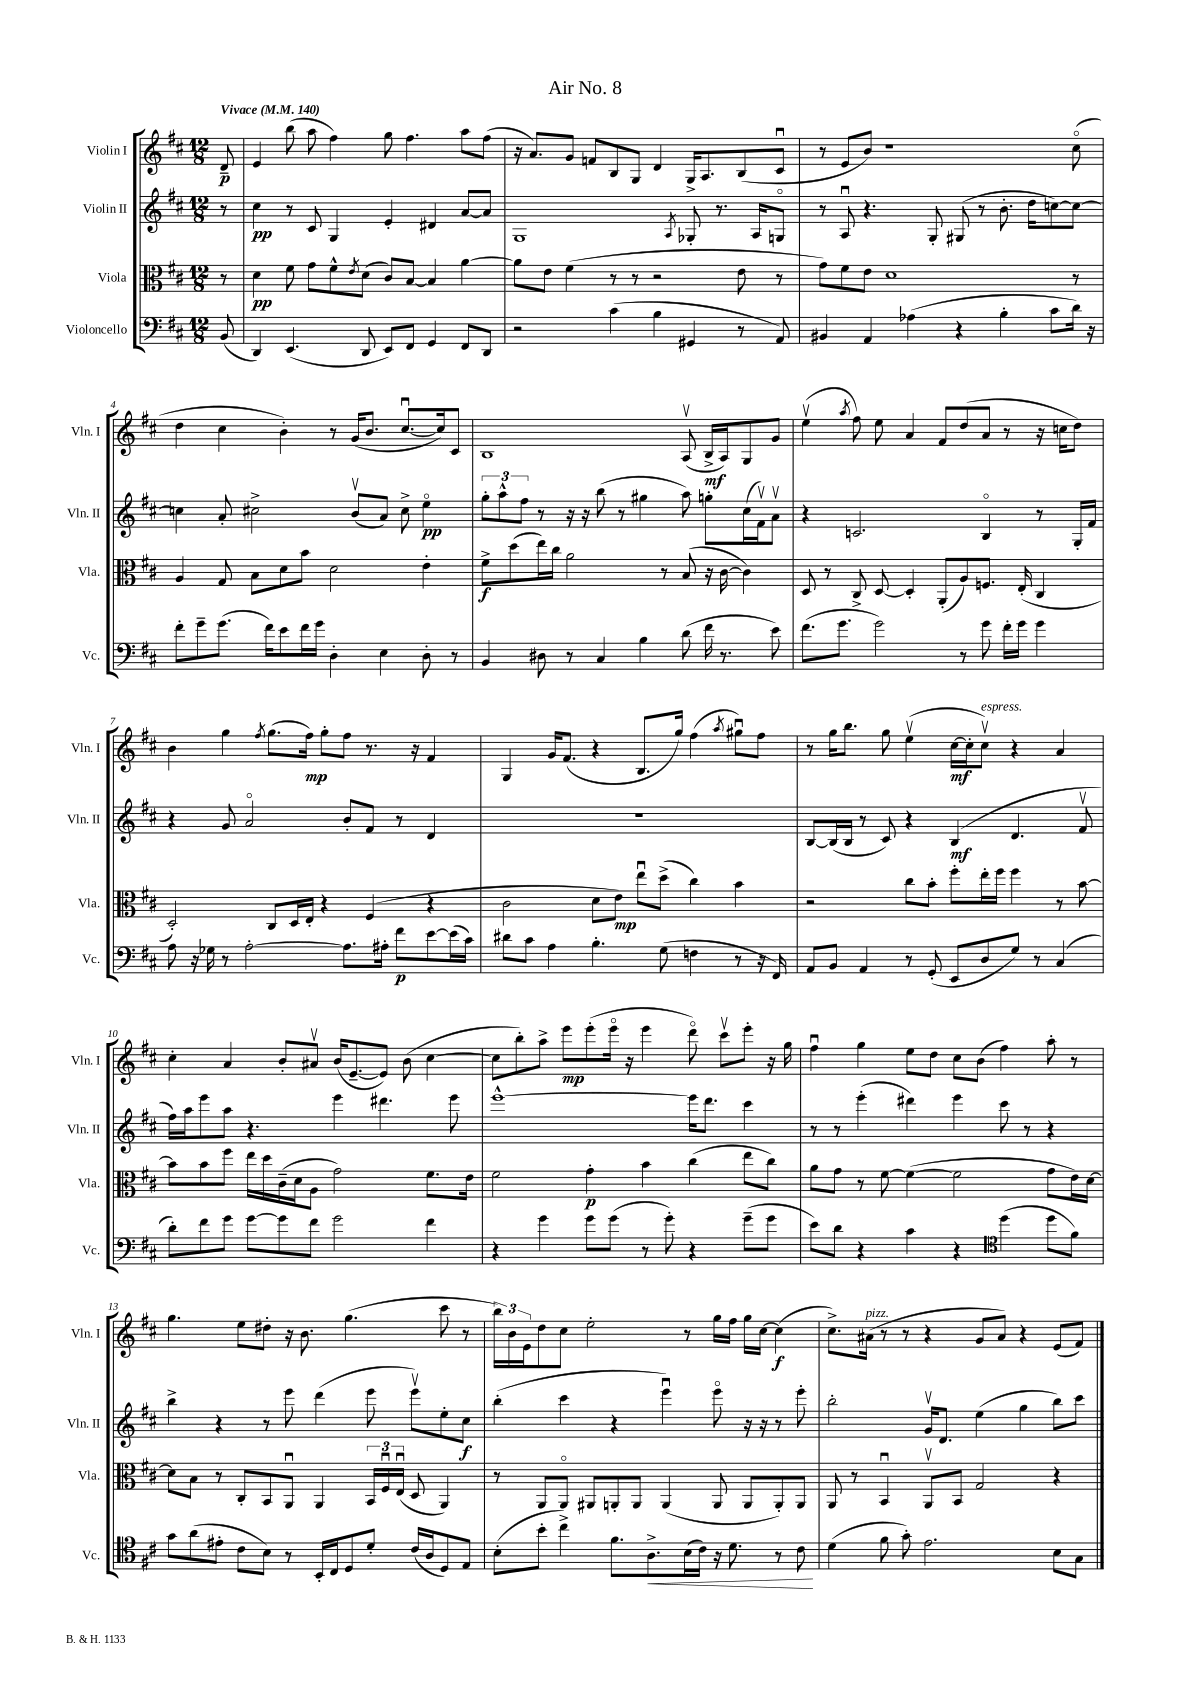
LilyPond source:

\header { title = "Air No. 8" }
<<
\new StaffGroup <<
\new Staff = "s0" \with { instrumentName = "Violin I" shortInstrumentName = "Vln. I" } {
    \clef treble \key d \major \numericTimeSignature \time 12/8 \partial 8 \tempo "Vivace" 4 = 140
    d'8--\p |
    e'4 b''8( a''8 fis''4) g''8 fis''4. a''8 fis''8( |
    r16 a'8.) g'8 f'8 b8 g8 d'4 g16-> a8. b8( cis'8\downbow |
    r8 e'8 b'8) r1 cis''8\flageolet( |
    d''4 cis''4 b'4-.) r8 g'16( b'8. cis''8.~\downbow cis''16) cis'8 |
    b1 a8\upbow( b16->\mf a16) g8 g'8 |
    e''4\upbow( \acciaccatura { a''8 } fis''8) e''8 a'4 fis'8 d''8( a'8 r8 r16 c''16 d''8) |
    b'4 g''4 \acciaccatura { fis''8 } g''8.( fis''16\mp) g''8-. fis''8 r8. r16 fis'4 |
    g4 g'16 fis'8.( r4 b8. g''16) fis''4( \acciaccatura { a''8 } gis''8\downbow) fis''8 |
    r8 g''16 b''8. g''8 e''4\upbow( cis''16~\mf cis''16-. cis''8\upbow^\markup { \italic "espress." }) r4 a'4 |
    cis''4-. a'4 b'8-. ais'8\upbow b'16( e'8.~-- e'8) b'8( cis''4~ |
    cis''8 b''8-.) a''8-> e'''8\mp e'''8-.( e'''16\flageolet r16 e'''4 d'''8\flageolet) cis'''8\upbow e'''8-. r16 g''16 |
    fis''4\downbow g''4 e''8 d''8 cis''8 b'8( fis''4) a''8-. r8 |
    g''4. e''8 dis''8-. r16 b'8. g''4.( cis'''8 r8 |
    \tuplet 3/2 { b''16) b'16 e'16 } d''8 cis''8 e''2-. r8 g''16 fis''16 g''16 cis''16~ cis''4\f( |
    cis''8.->) ais'16^\markup { \italic "pizz." }( r8 r8 r4 g'8 ais'8) r4 e'8( fis'8) \bar "|." |
}
\new Staff = "s1" \with { instrumentName = "Violin II" shortInstrumentName = "Vln. II" } {
    \clef treble \key d \major \numericTimeSignature \time 12/8 \partial 8
    r8 |
    cis''4\pp r8 cis'8 g4 e'4-. dis'4 a'8~ a'8 |
    g1 \acciaccatura { a8 } ges8-. r8. a16 g8\flageolet |
    r8 a8\downbow r4. g8-. gis8( r8 b'8.-. d''16 c''8~) c''8~ |
    c''4 a'8-. cis''2-> b'8\upbow( a'8) cis''8-> e''4\flageolet\pp |
    \tuplet 3/2 { g''8-. a''8-^ fis''8 } r8 r16 r16 b''8( r8 gis''4 a''8) g''8-. cis''16( fis'16\upbow) a'8\upbow |
    r4 c'2. b4\flageolet r8 g16-. fis'16 |
    r4 g'8 a'2\flageolet b'8-. fis'8 r8 d'4 |
    R1. |
    b8~ b16( b16 r8 cis'8) r4 b4\mf( d'4. fis'8\upbow |
    fis''16) a''16 e'''8 a''8 r4. e'''4 dis'''4. e'''8 |
    e'''1~-^ e'''16 d'''8. cis'''4 |
    r8 r8 e'''4-.( dis'''4) e'''4 cis'''8 r8 r4 |
    b''4-> r4 r8 e'''8 d'''4( e'''8 e'''8\upbow) e''8-. cis''8\f |
    b''4-.( cis'''4 r4 e'''4\downbow) e'''8\flageolet r16 r16 r8 e'''8-. |
    b''2-. g'16\upbow d'8. e''4( g''4 b''8) cis'''8 \bar "|." |
}
\new Staff = "s2" \with { instrumentName = "Viola" shortInstrumentName = "Vla." } {
    \clef alto \key d \major \numericTimeSignature \time 12/8 \partial 8
    r8 |
    d'4\pp fis'8 g'8 fis'8-^ \acciaccatura { e'8 } d'8( cis'8) b8~ b4 a'4~ |
    a'8 e'8 fis'4( r8 r8 r2 e'8 r8 |
    g'8) fis'8 e'8 d'1 r8 |
    a4 g8 b8 d'8 b'8 d'2 e'4-. |
    fis'8->\f d''8( e''16) cis''16 a'2 r8 b8( r16 cis'16~ cis'4) |
    d8 r8 cis8-> d8~ d4-. a,8-.( a8) f8. e16-.( cis4 |
    d2-.) cis8 d16 e16-. r4 fis4( r4 |
    cis'2 d'8 e'8\mp) e''8\downbow d''8->( cis''4) b'4 |
    r2 cis''8 b'8-. fis''8-. e''16-. fis''16 fis''4 r8 b'8~ |
    b'8 b'8 fis''8 e''16 d''16 cis'16--( d'16 a8 g'2) fis'8. e'16 |
    fis'2 g'4-.\p b'4 cis''4( e''8 cis''8) |
    a'8 g'8 r8 fis'8~ fis'4~( fis'2 g'8 e'16) d'16~ |
    d'8 b8 r8 cis8-. b,8 a,8\downbow a,4 \tuplet 3/2 { b,16 fis16\downbow e16\downbow( } d8 a,4) |
    r8 a,8 a,8\flageolet ais,8 a,8-. a,8 a,4( a,8 a,8 a,8-.) a,8 |
    a,8 r8 b,4\downbow a,8\upbow b,8 g2 r4 \bar "|." |
}
\new Staff = "s3" \with { instrumentName = "Violoncello" shortInstrumentName = "Vc." } {
    \clef bass \key d \major \numericTimeSignature \time 12/8 \partial 8
    b,8( |
    d,4) e,4.( d,8 e,8) fis,8 g,4 fis,8 d,8 |
    r2 cis'4( b4 gis,4 r8 a,8) |
    bis,4 a,4 aes4( r4 b4-. cis'8 d'16) r16 |
    fis'8-. g'8-- g'8.( fis'16) e'8 fis'16 g'16 d4-. e4 d8-. r8 |
    b,4 dis8 r8 cis4 b4 d'8( fis'16 r8. e'8) |
    fis'8.( g'8. g'2) r8 g'8 fis'16-. g'16 g'4 |
    a8 r16 ges16 r8 a2~-. a8. ais16-. fis'8\p e'8~ e'16( cis'16) |
    dis'8 cis'8 a4 b4.-. g8( f4 r8 r16 fis,16) |
    a,8 b,8 a,4 r8 g,8-.( e,8 d8 g8) r8 cis4( |
    d'8-.) fis'8 g'8 g'8~ g'8 fis'8 g'2 fis'4 |
    r4 g'4 g'8 g'8( r8 g'8-.) r4 g'8--( g'8 |
    e'8) d'8 r4 cis'4 r4 \clef tenor d''4( d''8 fis'8) |
    g'8 a'8( eis'8-. cis'8 b8) r8 b,16-. cis16 d8 d'8-. cis'16( a16 d8) e8 |
    b8-.( b'8-. cis''4->) fis'8. a8.->\< b16( cis'16) r16 d'8. r8 cis'8\! |
    d'4( fis'8 g'8-.) e'2. b8 g8 \bar "|." |
}
>>
>>
